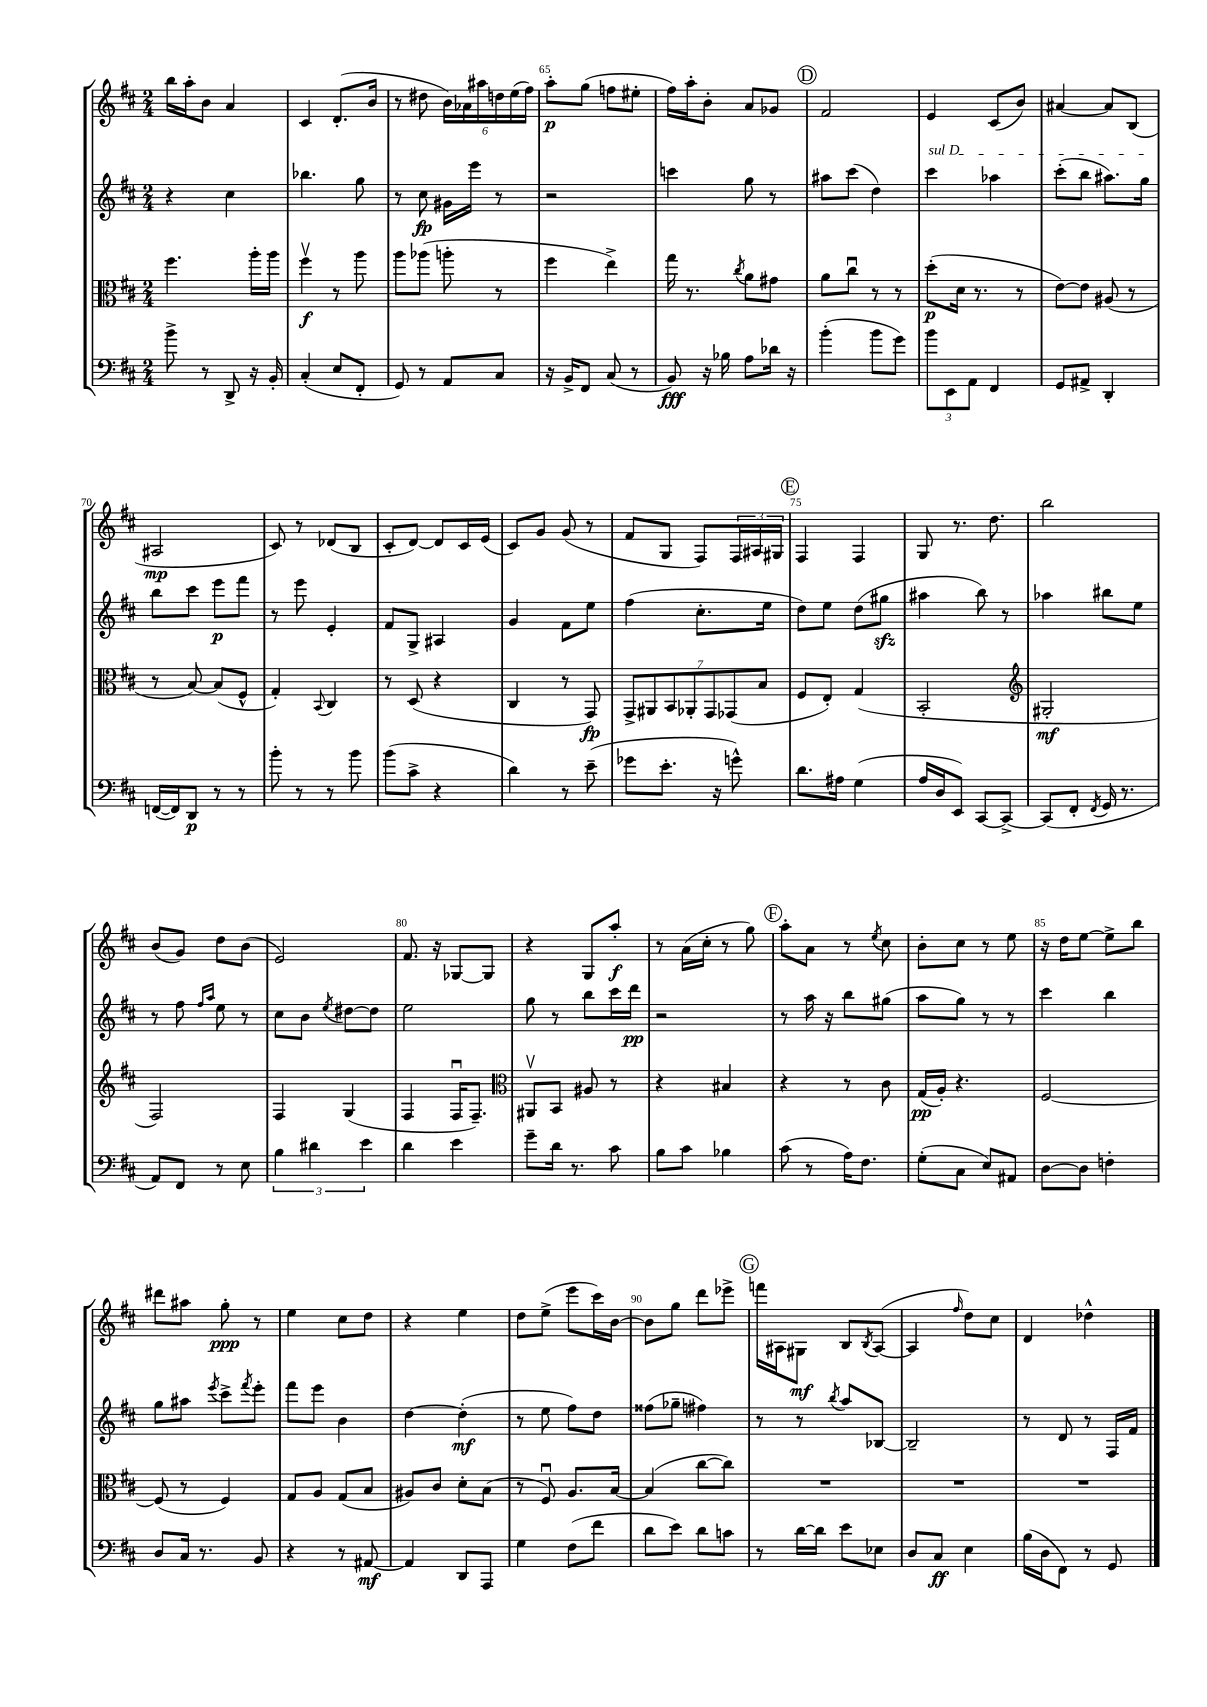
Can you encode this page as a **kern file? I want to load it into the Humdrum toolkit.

**kern	**dynam	**kern	**dynam	**kern	**dynam	**kern	**dynam
*part4	*part4	*part3	*part3	*part2	*part2	*part1	*part1
*staff4	*staff4	*staff3	*staff3	*staff2	*staff2	*staff1	*staff1
*clefF4	*	*clefC3	*	*clefG2	*	*clefG2	*
*k[f#c#]	*	*k[f#c#]	*	*k[f#c#]	*	*k[f#c#]	*
*M2/4	*	*M2/4	*	*M2/4	*	*M2/4	*
=62	=62	=62	=62	=62	=62	=62	=62
8b^\	.	4.ff#\	.	4r	.	16bb\LL	.
.	.	.	.	.	.	16aa'\J	.
8r	.	.	.	.	.	8b\J	.
8DD^/	.	.	.	4cc#\	.	4a/	.
16r	.	16aa'\LL	.	.	.	.	.
16BB'/	.	16aa\JJ	.	.	.	.	.
=63	=63	=63	=63	=63	=63	=63	=63
(4C#'/	.	4ff#v\	f	4.bb-X\	.	4c#/	.
8E/L	.	8r	.	.	.	(8.d'/L	.
8FF#'/J	.	8aa\	.	8gg\	.	.	.
.	.	.	.	.	.	16b/Jk	.
=64	=64	=64	=64	=64	=64	=64	=64
8GG/)	.	8aa\L	.	8r	.	8r	.
8r	.	(8aa-X\J	.	8cc#\	fp	8dd#X\	.
8AA/L	.	8aan'\	.	16g#X\LL	.	24b\LL)	.
.	.	.	.	.	.	24a-X\	.
.	.	.	.	16eee\JJ	.	.	.
.	.	.	.	.	.	24aa#X\	.
8C#/J	.	8r	.	8r	.	24ddn\	.
.	.	.	.	.	.	(24ee\	.
.	.	.	.	.	.	24ff#\JJ)	.
=65	=65	=65	=65	=65	=65	=65	=65
16r	.	4ff#\	.	2r	.	8aa'\L	p
16BB^/KL	.	.	.	.	.	.	.
8FF#/J	.	.	.	.	.	(8gg\J	.
(8C#/	.	4ee^\)	.	.	.	8ffn\L	.
8r	.	.	.	.	.	8ee#X'\J	.
=66	=66	=66	=66	=66	=66	=66	=66
8BB/)	fff	16gg\	.	4cccn\	.	16ff#\LL)	.
.	.	8.r	.	.	.	16aa'\J	.
16r	.	.	.	.	.	8b'\J	.
16B-X\	.	.	.	.	.	.	.
.	.	8qcc#/	.	.	.	.	.
8A\L	.	8a\L	.	8gg\	.	8a/L	.
16d-X\Jk	.	8g#X\J	.	8r	.	8g-X/J	.
16r	.	.	.	.	.	.	.
!!LO:REH:place=s1:t=D
=67	=67	=67	=67	=67	=67	=67	=67
(4b'\	.	8a\L	.	8aa#X\L	.	2f#/	.
.	.	8cc#u\J	.	(8ccc#\J	.	.	.
8b\L	.	8r	.	4dd\)	.	.	.
8g\J)	.	8r	.	.	.	.	.
=68	=68	=68	=68	=68	=68	=68	=68
!	!	!	!	!LO:TX:a:i:t=sul D	!	!	!
12b\L	.	(8dd'\L	p	4ccc#\	.	4e/	.
12EE\	.	.	.	.	.	.	.
.	.	16d\Jk	.	.	.	.	.
12AA\J	.	.	.	.	.	.	.
.	.	8.r	.	.	.	.	.
4FF#/	.	.	.	4aa-X\	.	(8c#/L	.
.	.	8r	.	.	.	8b/J)	.
=69	=69	=69	=69	=69	=69	=69	=69
8GG/L	.	[8e\L)	.	(8ccc#'\L	.	[4a#X/	.
8AA#X^/J	.	8e\J]	.	8bb\J	.	.	.
4DD'/	.	(8A#X/	.	8.aa#X\L)	.	8a#/L]	.
.	.	8r	.	.	.	(8B/J	.
.	.	.	.	16gg\Jk	.	.	.
!!LO:LB:g=z
=70	=70	=70	=70	=70	=70	=70	=70
([16FFn/LL	.	8r	.	8bb\L	.	2A#X/	mp
16FF/J])	.	.	.	.	.	.	.
8DD/J	p	[8B/)	.	8ccc#\J	.	.	.
8r	.	(8B/L]	.	8eee\L	p	.	.
8r	.	8F#^^/J	.	8fff#\J	.	.	.
=71	=71	=71	=71	=71	=71	=71	=71
8b'\	.	4G'/)	.	8r	.	8c#/)	.
8r	.	.	.	8eee\	.	8r	.
.	.	8qqBB/	.	.	.	.	.
8r	.	4C#/	.	4e'/	.	(8d-X/L	.
8b\	.	.	.	.	.	8B/J	.
=72	=72	=72	=72	=72	=72	=72	=72
(8b\L	.	8r	.	8f#/L	.	8c#'/L	.
8c#^\J	.	(8D/	.	8G^/J	.	[8d/J)	.
4r	.	4r	.	4A#X/	.	8d/L]	.
.	.	.	.	.	.	16c#/L	.
.	.	.	.	.	.	(16e/JJ	.
=73	=73	=73	=73	=73	=73	=73	=73
4d\)	.	4C#/	.	4g/	.	8c#/L)	.
.	.	.	.	.	.	8g/J	.
8r	.	8r	.	8f#\L	.	(8g/	.
(8e~\	.	8GG/)	fp	8ee\J	.	8r	.
=74	=74	=74	=74	=74	=74	=74	=74
8g-X\L	.	14GG^/L	.	(4ff#\	.	8f#/L	.
.	.	14AA#X/	.	.	.	.	.
8.e'\J	.	.	.	.	.	8G/J	.
.	.	14BB/	.	.	.	.	.
.	.	14AA-X'/	.	.	.	.	.
.	.	.	.	8.cc#'\L	.	8F#/L)	.
.	.	14GG/	.	.	.	.	.
16r	.	.	.	.	.	.	.
.	.	(14GG-X/	.	.	.	.	.
8gn^^\)	.	.	.	.	.	24F#/L	.
.	.	.	.	.	.	24A#X/	.
.	.	14B/J	.	.	.	.	.
.	.	.	.	16ee\Jk	.	.	.
.	.	.	.	.	.	24G#X/JJ	.
!!LO:REH:place=s1:t=E
=75	=75	=75	=75	=75	=75	=75	=75
8.d\L	.	8F#/L	.	8dd\L)	.	4F#/	.
.	.	8E'/J)	.	8ee\J	.	.	.
16A#X\Jk	.	.	.	.	.	.	.
(4G\	.	(4G/	.	(8dd\L	.	4F#/	.
.	.	.	.	8gg#Xzz\J	.	.	.
=76	=76	=76	=76	=76	=76	=76	=76
16A/LL	.	2BB'/	.	4aa#X\	.	8G/	.
16D/J	.	.	.	.	.	.	.
8EE/J)	.	.	.	.	.	8.r	.
[8CC#/L	.	.	.	8bb\)	.	.	.
.	.	.	.	.	.	8.dd\	.
8CC#^/J_	.	.	.	8r	.	.	.
=77	=77	=77	=77	=77	=77	=77	=77
*	*	*clefG2	*	*	*	*	*
(8CC#/L]	.	2G#X'/	mf	4aa-X\	.	2bb\	.
8FF#'/J	.	.	.	.	.	.	.
8qFF#/	.	.	.	.	.	.	.
16GG/	.	.	.	8bb#X\L	.	.	.
8.r	.	.	.	.	.	.	.
.	.	.	.	8ee\J	.	.	.
!!LO:LB:g=z
=78	=78	=78	=78	=78	=78	=78	=78
8AA/L)	.	2F#/)	.	8r	.	(8b/L	.
8FF#/J	.	.	.	8ff#\	.	8g/J)	.
.	.	.	.	16qqff#/LL	.	.	.
.	.	.	.	16qqaa/JJ	.	.	.
8r	.	.	.	8ee\	.	8dd\L	.
8E\	.	.	.	8r	.	(8b\J	.
=79	=79	=79	=79	=79	=79	=79	=79
6B\	.	4F#/	.	8cc#\L	.	2e/)	.
.	.	.	.	8b\J	.	.	.
6d#X\	.	.	.	.	.	.	.
.	.	.	.	8qee/	.	.	.
.	.	(4G/	.	[8dd#X\L	.	.	.
6e\	.	.	.	.	.	.	.
.	.	.	.	8dd#\J]	.	.	.
=80	=80	=80	=80	=80	=80	=80	=80
4d\	.	4F#/	.	2ee\	.	8.f#/	.
.	.	.	.	.	.	16r	.
4e\	.	16F#u/KL	.	.	.	[8G-X/L	.
.	.	8.F#~/J)	.	.	.	.	.
.	.	.	.	.	.	8G-/J]	.
=81	=81	=81	=81	=81	=81	=81	=81
*	*	*clefC3	*	*	*	*	*
8g~\L	.	8AA#Xv/L	.	8gg\	.	4r	.
16d\Jk	.	8BB/J	.	8r	.	.	.
8.r	.	.	.	.	.	.	.
.	.	8A#X/	.	8bb\L	.	8G/L	.
8c#\	.	8r	.	16ccc#\L	.	8aa'/J	f
.	.	.	.	16ddd\JJ	pp	.	.
=82	=82	=82	=82	=82	=82	=82	=82
8B\L	.	4r	.	2r	.	8r	.
8c#\J	.	.	.	.	.	(16a\LL	.
.	.	.	.	.	.	16cc#'\JJ	.
4B-X\	.	4B#X/	.	.	.	8r	.
.	.	.	.	.	.	8gg\)	.
!!LO:REH:place=s1:t=F
=83	=83	=83	=83	=83	=83	=83	=83
(8c#\	.	4r	.	8r	.	8aa'\L	.
8r	.	.	.	16aa\	.	8a\J	.
.	.	.	.	16r	.	.	.
16A\KL)	.	8r	.	8bb\L	.	8r	.
8.F#\J	.	.	.	.	.	.	.
.	.	.	.	.	.	8qee/	.
.	.	8c#\	.	(8gg#X\J	.	8cc#\	.
=84	=84	=84	=84	=84	=84	=84	=84
(8G'\L	.	(16G/LL	pp	8aa\L	.	8b'\L	.
.	.	16A'/JJ)	.	.	.	.	.
8C#\J	.	4.r	.	8gg\J)	.	8cc#\J	.
8E/L)	.	.	.	8r	.	8r	.
8AA#X/J	.	.	.	8r	.	8ee\	.
=85	=85	=85	=85	=85	=85	=85	=85
[8D\L	.	[2F#/	.	4ccc#\	.	16r	.
.	.	.	.	.	.	16dd\KL	.
8D\J]	.	.	.	.	.	[8ee\J	.
4Fn'\	.	.	.	4bb\	.	8ee^\L]	.
.	.	.	.	.	.	8bb\J	.
!!LO:LB:g=z
=86	=86	=86	=86	=86	=86	=86	=86
8D/L	.	(8F#/]	.	8gg\L	.	8ddd#X\L	.
16C#/Jk	.	8r	.	8aa#X\J	.	8aa#X\J	.
8.r	.	.	.	.	.	.	.
.	.	.	.	8qeee/	.	.	.
.	.	4F#/)	.	8ccc#^\L	.	8gg'\	ppp
.	.	.	.	8qfff#/	.	.	.
8BB/	.	.	.	8eee'\J	.	8r	.
=87	=87	=87	=87	=87	=87	=87	=87
4r	.	8G/L	.	8fff#\L	.	4ee\	.
.	.	8A/J	.	8eee\J	.	.	.
8r	.	(8G/L	.	4b\	.	8cc#\L	.
[8AA#X/	mf	8B/J	.	.	.	8dd\J	.
=88	=88	=88	=88	=88	=88	=88	=88
4AA#/]	.	8A#X/L)	.	[4dd\	.	4r	.
.	.	8c#/J	.	.	.	.	.
8DD/L	.	8d'\L	.	(4dd'\]	mf	4ee\	.
8AAA/J	.	(8B\J	.	.	.	.	.
=89	=89	=89	=89	=89	=89	=89	=89
4G\	.	8r	.	8r	.	8dd\L	.
.	.	8F#u/)	.	8ee\	.	(8ee^\J	.
(8F#\L	.	8.A/L	.	8ff#\L)	.	8eee\L	.
8f#\J	.	.	.	8dd\J	.	16ccc#\L)	.
.	.	[16B/Jk	.	.	.	[16b\JJ	.
=90	=90	=90	=90	=90	=90	=90	=90
8d\L	.	(4B/]	.	(8ff##X\L	.	8b\L]	.
8e\J)	.	.	.	8gg-X~\J	.	8gg\J	.
8d\L	.	[8cc#\L	.	4ff#X\)	.	8ddd\L	.
8cn\J	.	8cc#\J])	.	.	.	8eee-X^\J	.
!!LO:REH:place=s1:t=G
=91	=91	=91	=91	=91	=91	=91	=91
8r	.	2r	.	8r	.	16fffn\LL	.
.	.	.	.	.	.	16A#X\J	.
[16d\LL	.	.	.	8r	.	8G#X\J	mf
16d\JJ]	.	.	.	.	.	.	.
.	.	.	.	8qbb/	.	.	.
8e\L	.	.	.	8aa/L	.	8B/L	.
.	.	.	.	.	.	8qB/	.
8E-X\J	.	.	.	[8B-X/J	.	([8A#/J	.
=92	=92	=92	=92	=92	=92	=92	=92
8D/L	.	2r	.	2B-~/]	.	4A#/]	.
8C#/J	ff	.	.	.	.	.	.
.	.	.	.	.	.	16qqff#/	.
4E\	.	.	.	.	.	8dd\L)	.
.	.	.	.	.	.	8cc#\J	.
=93	=93	=93	=93	=93	=93	=93	=93
(16B\LL	.	2r	.	8r	.	4d/	.
16D\J	.	.	.	.	.	.	.
8FF#\J)	.	.	.	8d/	.	.	.
8r	.	.	.	8r	.	4dd-X^^\	.
8GG/	.	.	.	16F#/LL	.	.	.
.	.	.	.	16f#/JJ	.	.	.
==	==	==	==	==	==	==	==
*-	*-	*-	*-	*-	*-	*-	*-
